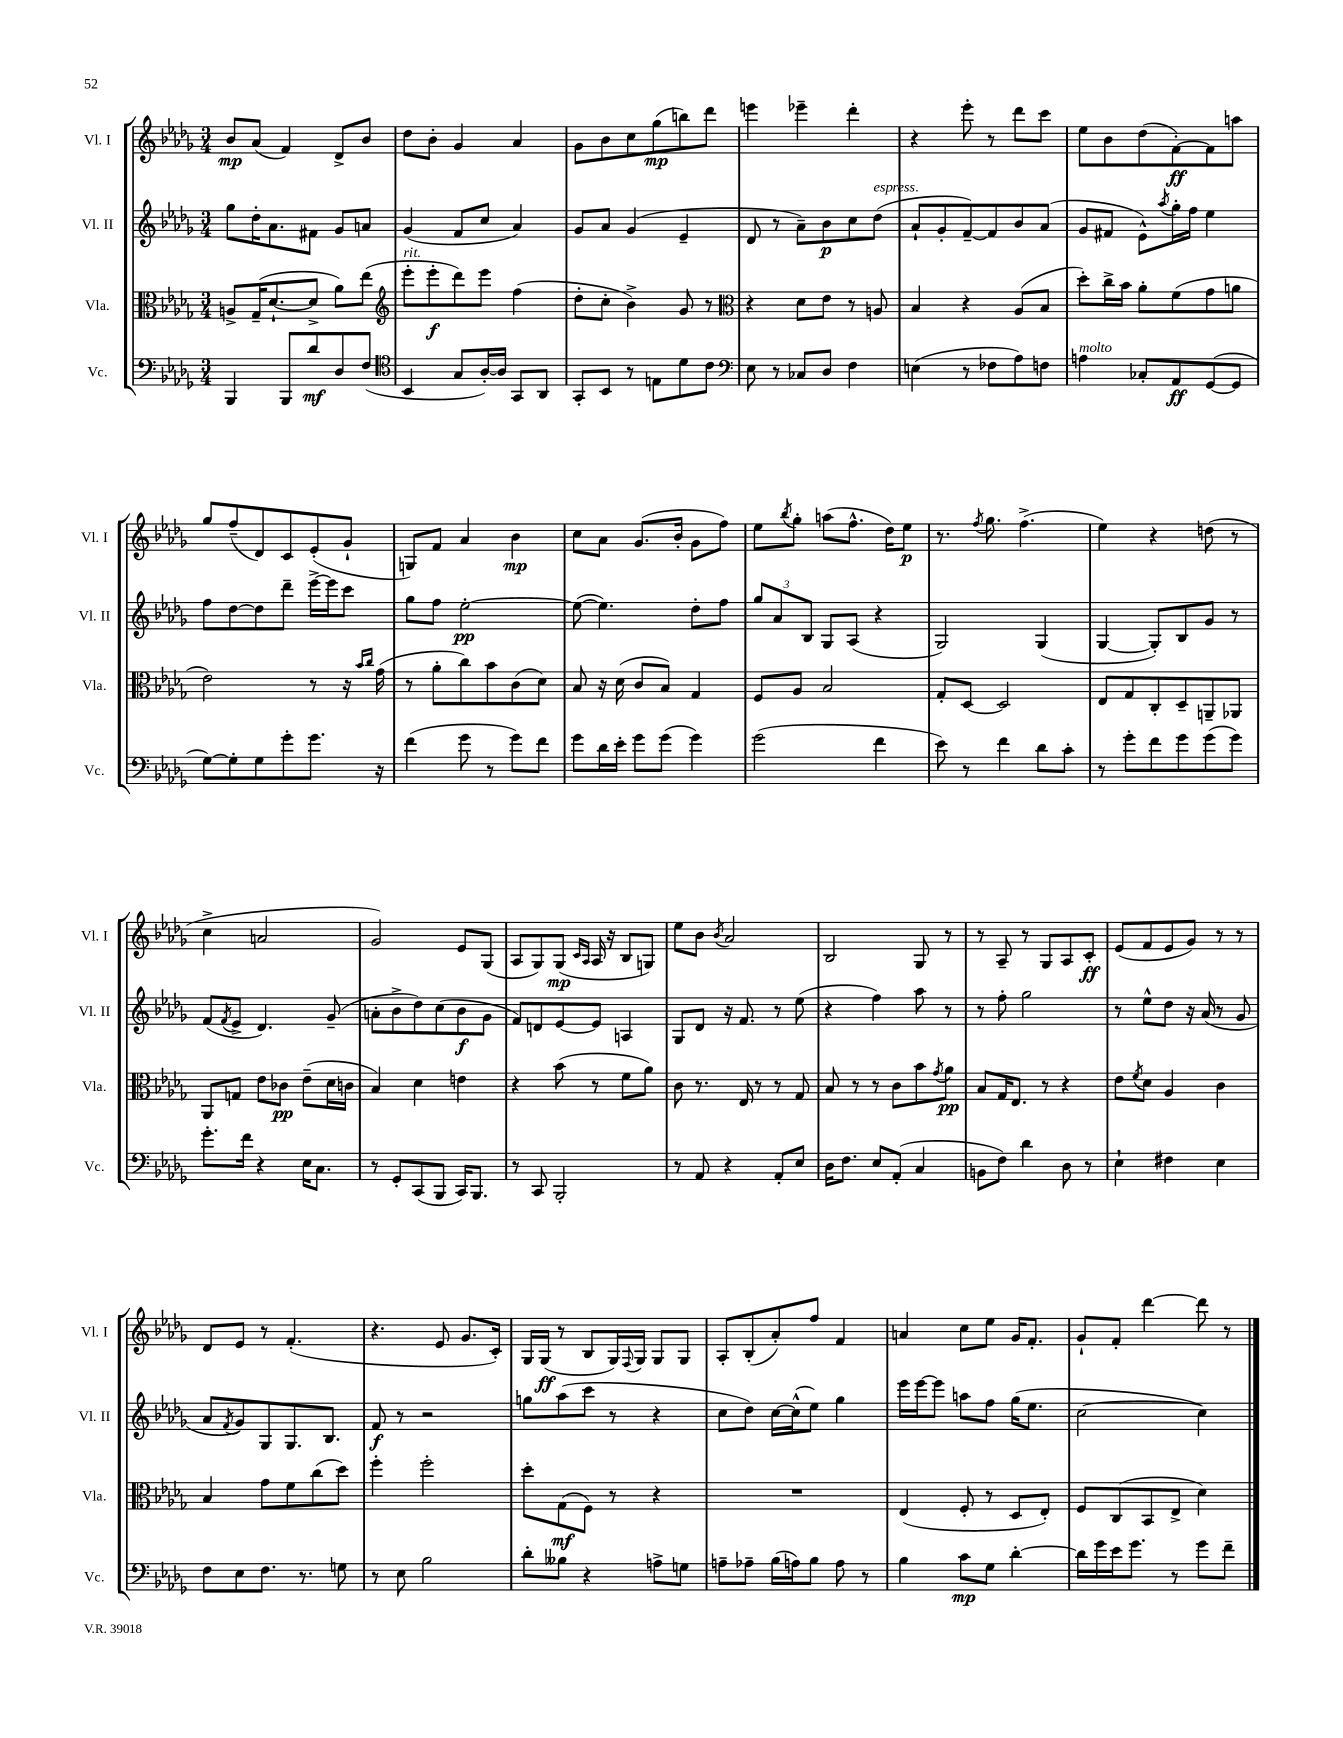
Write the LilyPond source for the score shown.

<<
\new StaffGroup <<
\new Staff = "s0" \with { instrumentName = "Vl. I" shortInstrumentName = "Vl. I" } {
    \clef treble \key des \major \numericTimeSignature \time 3/4
    bes'8\mp aes'8( f'4) des'8-> bes'8 |
    des''8 bes'8-. ges'4 aes'4 |
    ges'8 bes'8 c''8 ges''8\mp( b''8) des'''8 |
    e'''4 ees'''4-- des'''4-. |
    r4 ees'''8-. r8 des'''8 c'''8 |
    ees''8 bes'8 des''8( f'8~-.\ff) f'8 a''8 |
    ges''8 f''8--( des'8) c'8 ees'8-.( ges'8-! |
    g8) f'8 aes'4 bes'4\mp |
    c''8 aes'8 ges'8.( bes'16-. ges'8 f''8) |
    ees''8 \acciaccatura { bes''8 } ges''8-. a''8( f''8.-^ des''16) ees''8\p |
    r8. \acciaccatura { f''8 } ges''8. f''4.->( |
    ees''4) r4 d''8( r8 |
    c''4-> a'2 |
    ges'2) ees'8 ges8( |
    aes8 ges8) ges8\mp( \grace { c'16 aes16 } aes16 r16 bes8 g8) |
    ees''8 bes'8 \acciaccatura { bes'8 } aes'2 |
    bes2 ges8 r8 |
    r8 aes8-- r8 ges8 aes8 c'8-.\ff |
    ees'8( f'8 ees'8 ges'8) r8 r8 |
    des'8 ees'8 r8 f'4.-.( |
    r4. ees'8 ges'8. c'16-.) |
    ges16 ges16\ff( r8 bes8 ges16) \appoggiatura { f8 } ges16 ges8 ges8 |
    aes8-. bes8-.( aes'8-.) f''8 f'4 |
    a'4 c''8 ees''8 ges'16 f'8.-. |
    ges'8-! f'8-. des'''4~ des'''8 r8 \bar "|." |
}
\new Staff = "s1" \with { instrumentName = "Vl. II" shortInstrumentName = "Vl. II" } {
    \clef treble \key des \major \numericTimeSignature \time 3/4
    ges''8 des''16-. aes'8. fis'8 ges'8 a'8 |
    ges'4( f'8 c''8 aes'4) |
    ges'8 aes'8 ges'4( ees'4-- |
    des'8 r8 aes'8--) bes'8\p c''8 des''8^\markup { \italic "espress." }( |
    aes'8-! ges'8-. f'8~--) f'8 bes'8 aes'8( |
    ges'8 fis'8 ees'8-^) \acciaccatura { aes''8 } ges''16-. f''16 ees''4 |
    f''8 des''8~ des''8 des'''8-- ees'''16~-> ees'''16 c'''8 |
    ges''8 f''8 ees''2~-.\pp |
    ees''8~( ees''4.) des''8-. f''8 |
    \tuplet 3/2 { ges''8 aes'8 bes8 } ges8 aes8( r4 |
    ges2) ges4( |
    ges4~ ges8-.) bes8 ges'8 r8 |
    f'8( \acciaccatura { f'8 } ees'8-> des'4.) ges'8--( |
    a'8-. bes'8-> des''8) c''8( bes'8\f ges'8 |
    f'8) d'8 ees'8~ ees'8 a4 |
    ges8 des'8 r16 f'8. r8 ees''8( |
    r4 f''4) aes''8 r8 |
    r8 f''8-. ges''2 |
    r8 ees''8-^ des''8 r16 aes'16( r8 ges'8 |
    aes'8 \acciaccatura { f'8 } ges'8) ges8 ges8. bes8. |
    f'8\f r8 r2 |
    g''8 aes''8( c'''8 r8 r4 |
    c''8 des''8) c''16~ c''16-^( ees''8) ges''4 |
    ees'''16 ees'''16~ ees'''8 a''8 f''8 ges''16( ees''8. |
    c''2~ c''4) \bar "|." |
}
\new Staff = "s2" \with { instrumentName = "Vla." shortInstrumentName = "Vla." } {
    \clef alto \key des \major \numericTimeSignature \time 3/4
    a8-> ges16--( des'8.~-! des'8-> aes'8) ees''8( |
    \clef treble ees'''8-.^\markup { \italic "rit." } ees'''8-.\f des'''8) ees'''8 f''4( |
    des''8-. c''8-. bes'4->) ges'8 r8 |
    \clef alto r4 des'8 ees'8 r8 a8 |
    bes4 r4 aes8( bes8 |
    des''8-.) c''16-> bes'16 aes'8-. f'8( ges'8 a'8 |
    ees'2) r8 r16 \grace { bes'16 c''16 } ges'16( |
    r8 aes'8-. c''8) bes'8 c'8( des'8) |
    bes8 r16 des'16( c'8 bes8) ges4 |
    f8 aes8 bes2 |
    ges8-. des8~ des2 |
    ees8 ges8 c8-. des8-- a,8-- aes,8 |
    aes,8 g8 ees'8 ces'8\pp ees'8--( des'16 c'16 |
    bes4) des'4 e'4 |
    r4 bes'8( r8 f'8 aes'8) |
    c'8 r8. ees16 r8 r8 ges8 |
    bes8 r8 r8 c'8 bes'8 \acciaccatura { ges'8 } aes'8\pp |
    bes8 ges16 ees8. r8 r4 |
    ees'8 \acciaccatura { f'8 } des'8 aes4 c'4 |
    bes4 ges'8 f'8 c''8( des''8) |
    f''4-. f''2-. |
    des''8-. ges8\mf( f8) r8 r4 |
    R2. |
    ees4( f8-. r8 des8 ees8-.) |
    f8 c8( bes,8 ees8-> des'4) \bar "|." |
}
\new Staff = "s3" \with { instrumentName = "Vc." shortInstrumentName = "Vc." } {
    \clef bass \key des \major \numericTimeSignature \time 3/4
    bes,,4 bes,,8 des'8\mf des8 f8( |
    \clef tenor bes,4 ges8 aes16~-.) aes16 ges,8 aes,8 |
    ges,8-. bes,8 r8 e8 des'8 c'8 |
    \clef bass ees8 r8 ces8 des8 f4 |
    e4( r8 fes8 aes8) f8 |
    a4^\markup { \italic "molto" } ces8-. aes,8\ff ges,8~( ges,8 |
    ges8~) ges8-. ges8 ges'8-. ges'8. r16 |
    f'4( ges'8 r8 ges'8) f'8 |
    ges'8 des'16 ees'16-. ges'8 ges'8( ges'4) |
    ges'2( f'4 |
    ees'8) r8 f'4 des'8 c'8-. |
    r8 ges'8-. f'8 ges'8 ges'8( ges'8) |
    ges'8.-. f'16 r4 ees16 c8. |
    r8 ges,8-. c,8( bes,,8 c,16) bes,,8. |
    r8 c,8 bes,,2-. |
    r8 aes,8 r4 aes,8-. ees8 |
    des16 f8. ees8 aes,8-.( c4 |
    b,8 f8) des'4 des8 r8 |
    ees4-! fis4 ees4 |
    f8 ees8 f8. r8. g8 |
    r8 ees8 bes2 |
    des'8-. beses8 r4 a8-> g8 |
    a8-- aes8-- bes16( a16) bes8 a8 r8 |
    bes4 c'8\mp ges8 des'4~-. |
    des'16 ges'16 ees'16 ges'8. r8 ges'8 f'8-- \bar "|." |
}
>>
>>
\layout { \context { \Score \remove "Bar_number_engraver" } }
